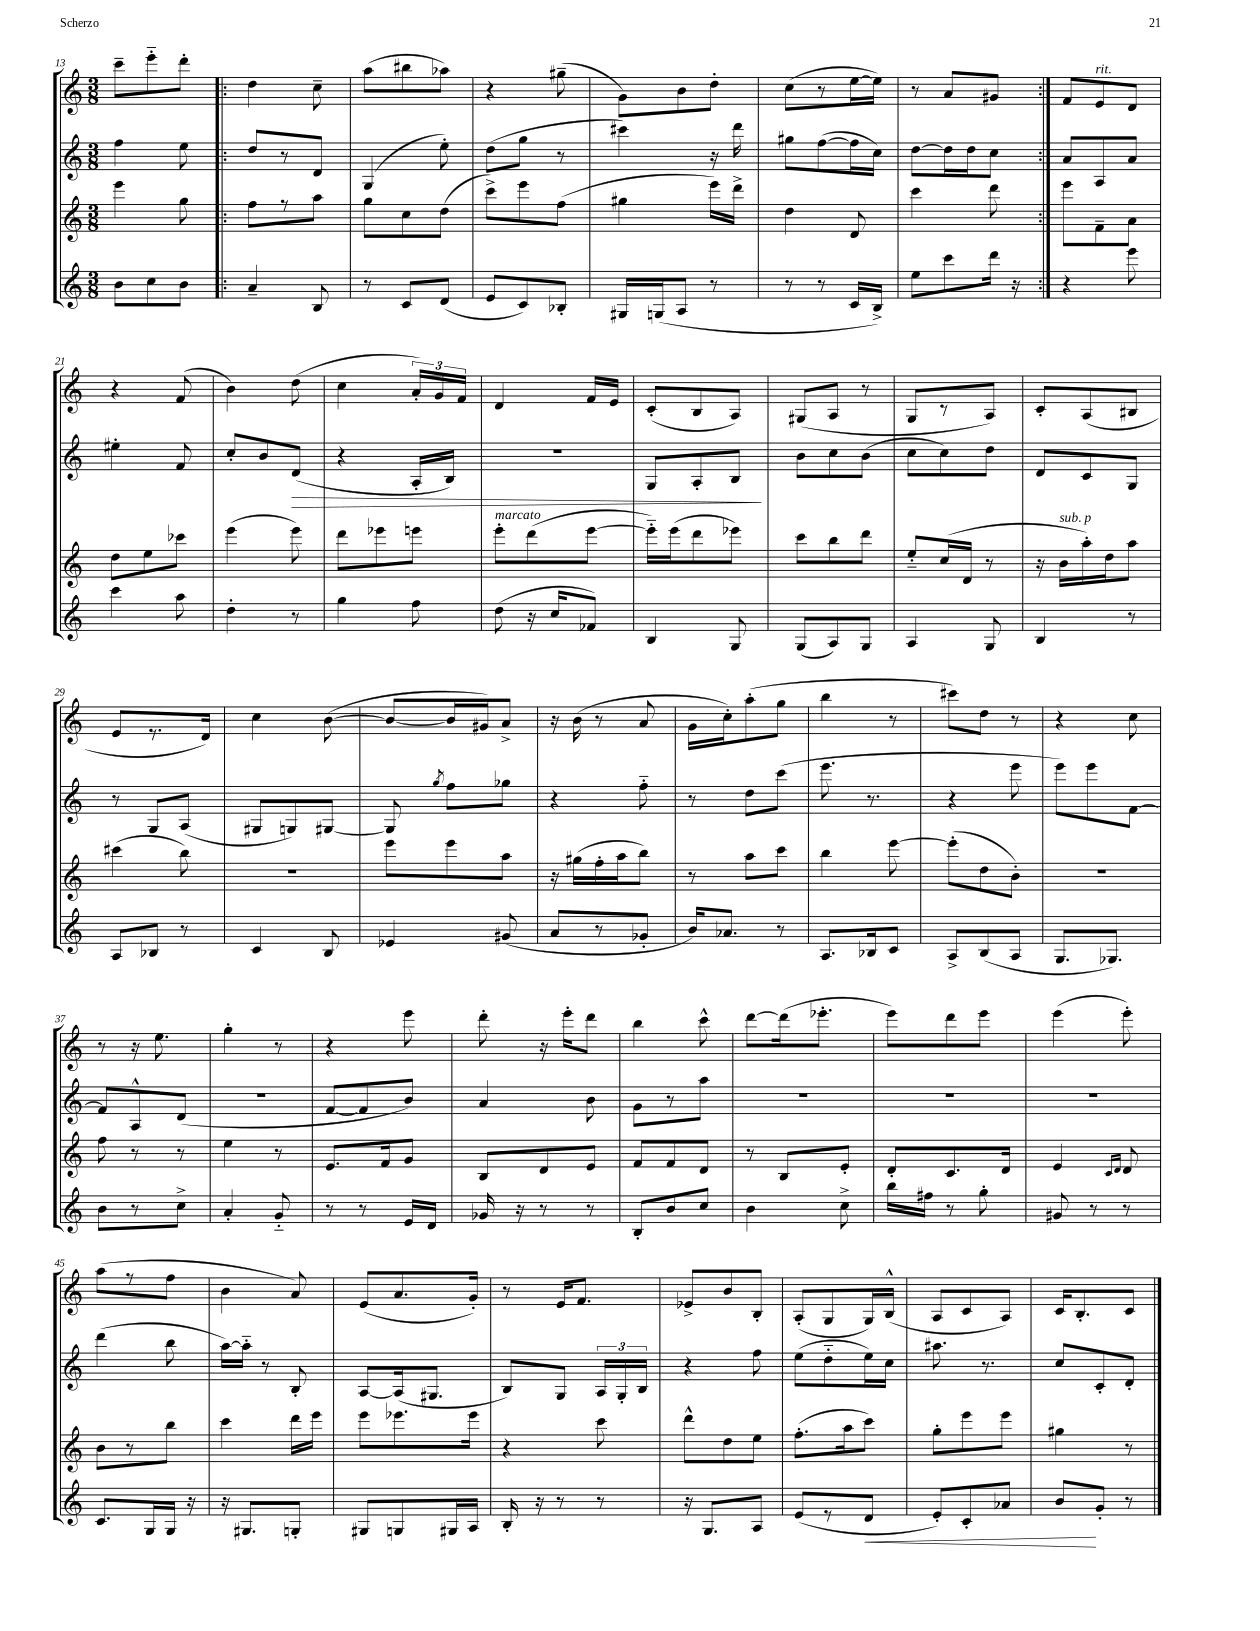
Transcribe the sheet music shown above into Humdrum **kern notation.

**kern	**kern	**kern	**kern
*staff4	*staff3	*staff2	*staff1
*clefG2	*clefG2	*clefG2	*clefG2
*k[]	*k[]	*k[]	*k[]
*M3/8	*M3/8	*M3/8	*M3/8
8b\L	4eee\	4ff\	8ccc~\L
8cc\	.	.	8eee'~\
8b\J	8gg\	8ee\	8ddd'\J
=!|:	=!|:	=!|:	=!|:
4a~/	8ff\L	8dd/L	4dd\
.	8r	8r	.
8B/	8aa\J	8d/J	8cc~\
=	=	=	=
8r	8gg\L	(4G/	(8aa\L
8c/L	8cc\	.	8bb#\
(8d/J	(8dd\J	8ee'\)	8aa-\J)
=	=	=	=
8e/L	8ccc^\L)	(8dd\L	4r
8c/)	8eee\	8gg\J	.
8B-'/J	(8ff\J	8r	(8gg#~\
=	=	=	=
16G#/LL	4gg#\	4ccc#\)	8g\L)
(16G/J	.	.	.
8A/J	.	.	8b\
8r	16eee\LL)	16r	8dd'\J
.	16ddd^\JJ	16ddd\	.
=	=	=	=
8r	4dd\	8gg#\L	(8cc\L
8r	.	([8ff\	8r
16c/LL	8d/	16ff\]L	[16ee\L
16B^/JJ)	.	16cc\JJ)	16ee\]JJ)
=	=	=	=
8ee\L	4ccc\	[8dd\L	8r
8ccc\	.	16dd\]L	8a/L
.	.	16dd\J	.
16ddd\Jk	8ddd\	8cc\J	8g#/J
16r	.	.	.
=:|!	=:|!	=:|!	=:|!
4r	8eee\L	8a/L	8f/L
.	8f~\	8A/	8e/
8eee\	8a\J	8a/J	8d/J
=	=	=	=
4ccc\	8dd\L	4ee#'\	4r
.	8ee\	.	.
8aa\	8ccc-\J	8f/	(8f/
=	=	=	=
4dd'\	(4eee\	8cc'/L	4b\)
.	.	8b/	.
8r	8eee\)	(8d/J	(8dd\
=	=	=	=
4gg\	8ddd\L	4r	4cc\
.	8eee-\	.	.
8ff\	8eee\J	16A'/LL	24a'/LL)
.	.	.	24g/
.	.	16B/JJ)	.
.	.	.	24f/JJ
=	=	=	=
(8dd\	8eee'\L	4.r	4d/
16r	(8ddd\	.	.
16cc/LK	.	.	.
8f-/J)	[8eee\J	.	16f/LL
.	.	.	16e/JJ
=	=	=	=
4B/	16eee'~\]LL)	8G/L	(8c'/L
.	(16eee\J	.	.
.	8ddd\	8A'/	8B/
8G/	8eee-\J)	8B/J	8A/J)
=	=	=	=
(8G/L	8ccc\L	8b\L	(8G#/L
8A/)	8bb\	8cc\	8A/J
8G/J	8ddd\J	(8b\J	8r
=	=	=	=
4A/	8ee'~/L	8cc\L	8G/L
.	(16cc/L	8cc\)	8r
.	16d/JJ	.	.
8G/	8r	8dd\J	8A/J)
=	=	=	=
4B/	16r	8d/L	8c'/L
.	16b\LL	.	.
.	16aa'\)	8c/	(8A/
.	16dd\J	.	.
8r	8aa\J	8G/J	8B#/J
=	=	=	=
8A/L	(4ccc#\	8r	8e/L
8B-/J	.	8G/L	8.r
8r	8bb\)	(8A/J	.
.	.	.	16d/Jk)
=	=	=	=
4c/	4.r	8G#/L	4cc\
.	.	8G/)	.
8B/	.	[8G#/J	([8b\
=	=	=	=
4e-/	8eee\L	8G#/]	8b/_L
.	.	8qgg/	.
.	8eee\	8ff\L	16b/]L
.	.	.	16g#/J)
(8g#/	8aa\J	8gg-\J	8a^/J
=	=	=	=
8a/L	16r	4r	16r
.	(16gg#\LL	.	(16b\
8r	16ff'\	.	8r
.	16aa\J	.	.
8g-'/J	8bb\J)	8ff'~\	8a/
=	=	=	=
16b/LK)	8r	8r	16g\LL
8.a-/J	.	.	16cc'\J)
.	8aa\L	8dd\L	(8aa'\
8r	8ccc\J	(8ccc\J	8gg\J
=	=	=	=
8.A/L	4bb\	8.eee\	4bb\
16B-/k	.	8.r	.
8c/J	[8eee\	.	8r
=	=	=	=
8A^/L	(8eee'\]L	4r	8ccc#\L)
(8B/	8dd\	.	8dd\J
8A/J	8b'\J)	8eee\	8r
=	=	=	=
8.G/L	4.r	8eee\L)	4r
.	.	8eee\	.
8.G-/J)	.	.	.
.	.	[8f\J	8cc\
=	=	=	=
8b\L	8ff\	8f/]L	8r
8r	8r	8A^^/	16r
.	.	.	8.ee\
8cc^\J	8r	(8d/J	.
=	=	=	=
4a'/	4ee\	4.r	4gg'\
8g'~/	8r	.	8r
=	=	=	=
8r	8.e/L	[8f/L	4r
8r	.	8f/]	.
.	16f/k	.	.
16e/LL	8g/J	8b/J)	8eee\
16d/JJ	.	.	.
=	=	=	=
16g-/	8B/L	4a/	8ddd'\
16r	.	.	.
8r	8d/	.	16r
.	.	.	16eee'\LK
8r	8e/J	8b\	8ddd\J
=	=	=	=
8B'/L	8f/L	8g\L	4bb\
8b/	8f/	8r	.
8cc/J	8d/J	8aa\J	8ccc^^\
=	=	=	=
4b\	8r	4.r	[8ddd\L
.	8B/L	.	(16ddd\]k
.	.	.	8.eee-'\J
8cc^\	8e'/J	.	.
=	=	=	=
16bb\LL	8d'/L	4.r	8eee\L)
16ff#\JJ	.	.	.
8r	8.c/	.	8ddd\
8gg'\	.	.	8eee\J
.	16d/Jk	.	.
=	=	=	=
8g#/	4e/	4.r	(4eee\
8r	.	.	.
.	16qqc/LL	.	.
.	16qqd/JJ	.	.
8r	8d/	.	8eee'\)
=	=	=	=
8.c/L	8b\L	(4ddd\	(8aa\L
.	8r	.	8r
16G/L	.	.	.
16G/JJ	8bb\J	8bb\	8ff\J
16r	.	.	.
=	=	=	=
16r	4ccc\	[16aa\LL)	4b\
8.G#/L	.	16aa'~\]JJ	.
.	.	8r	.
8G'/J	16ddd\LL	8B'/	8a/)
.	16eee\JJ	.	.
=	=	=	=
8G#/L	8eee\L	[8A/L	(8e/L
8G/	8.eee-\	(16A/]k	8.a/
.	.	8.G#/J	.
16G#/L	.	.	.
16A/JJ	16eee-\Jk	.	16g'/Jk)
=	=	=	=
16B'/	4r	8B/L)	8r
16r	.	.	.
8r	.	8G/J	16e/LK
.	.	.	8.f/J
8r	8ccc\	24A/LL	.
.	.	24G'/	.
.	.	24B/JJ	.
=	=	=	=
16r	8ddd^^\L	4r	8e-^/L
8.G/L	.	.	.
.	8dd\	.	8b/
8A/J	8ee\J	8ff\	8B'/J
=	=	=	=
(8e/L	(8.ff'\L	(8ee\L	(8A'/L
8r	.	8dd'~\	8G/
.	16aa\k	.	.
8d/J	8ccc\J)	16ee\L)	16G/L)
.	.	16cc\JJ	(16B^^/JJ
=	=	=	=
8e'/L)	8gg'\L	8.aa#\	8A/L
8c'/	8eee\	.	8c/
.	.	8.r	.
8a-/J	8eee\J	.	8A/J)
=	=	=	=
8b/L	4gg#\	8cc/L	16c/LK
.	.	.	8.B'/
8g'/J	.	8c'/	.
8r	8r	8d'/J	8c/J
==	==	==	==
*-	*-	*-	*-
